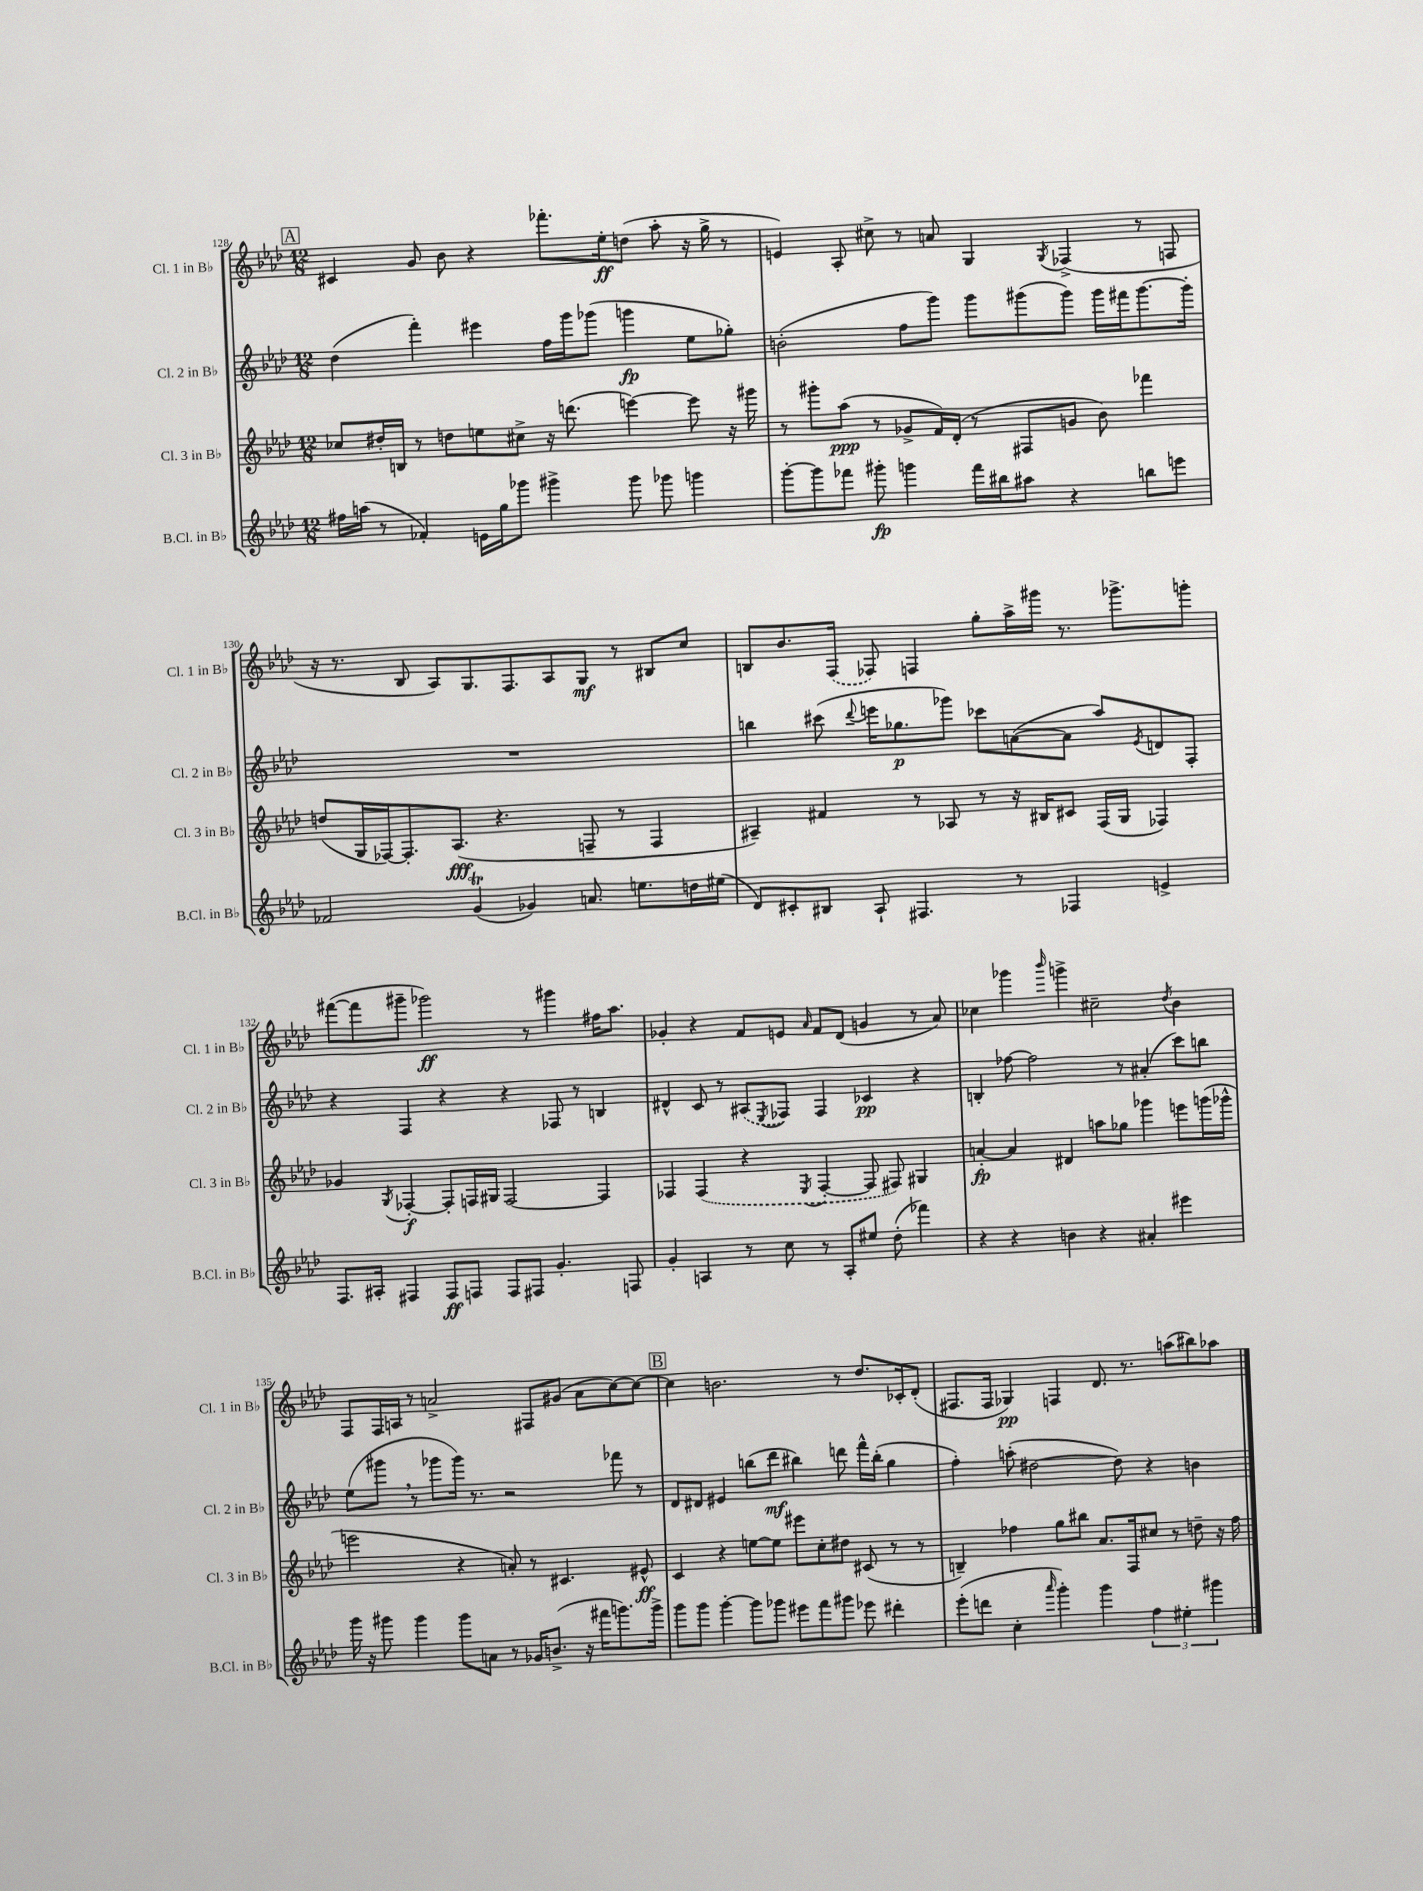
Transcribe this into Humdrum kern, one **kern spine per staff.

**kern	**kern	**kern	**kern
*staff4	*staff3	*staff2	*staff1
*clefG2	*clefG2	*clefG2	*clefG2
*k[b-e-a-d-]	*k[b-e-a-d-]	*k[b-e-a-d-]	*k[b-e-a-d-]
*M12/8	*M12/8	*M12/8	*M12/8
16ff#	8cc-	(4dd-	4c#
(16aa	.	.	.
8r	16dd#'	.	.
.	16B	.	.
4f-')	8r	4fff')	8g
.	8dd	.	8b-
16e	8ee	4eee#	4r
16gg	.	.	.
8ggg-	8cc#^	.	.
4ggg#^	16r	16ff	8.fff-'
.	(8.ddd	16ggg	.
.	.	(8ggg-	.
.	.	.	16ee-'
8ggg#	[4eee)	4ggg	(8dd
8ggg-	.	.	8aa-'
4ggg	8eee]	8ee-	16r
.	.	.	16gg^
.	16r	8gg-')	8r
.	16ggg#	.	.
=	=	=	=
[8ggg'	8r	(2b'	4e)
8ggg]	8ggg#'	.	.
8fff-	(8aa-	.	8A-'
8ggg#'	8r	.	8cc#^
4ggg	8g-^	8ff	8r
.	16f)	8ggg)	8a
.	(16d-'	.	.
16fff-	8r	8ggg	4G
16bb#	.	.	.
8aa#	8F#	(8ggg#	.
.	.	.	8qG
4r	8g	8ggg#)	(4F-^
.	8b-)	16ggg#	.
.	.	16fff#	.
8bb	4fff-	[8.ggg#	8r
8eee	.	.	8F
.	.	16ggg#']	.
=	=	=	=
2f-	(8dd	1.r	16r
.	.	.	8.r
.	16G	.	.
.	[16F-)	.	.
.	8.F-']	.	8B-
.	.	.	8A-)
.	(8.A-	.	.
(4g	.	.	8.G
.	4.r	.	.
.	.	.	8.F
4g-)	.	.	.
.	.	.	8A-
8.a	8F~	.	8G
.	8r	.	8r
8.ee	.	.	.
.	4F	.	8B#
16dd	.	.	8cc
(16ee#	.	.	.
=	=	=	=
8d-)	4A#~)	4bb	8B
8c#'	.	.	8.b-
8B#	4f#	(8ccc#	.
.	.	.	(16F
.	.	8qqddd-	.
8A-`	.	16eee	8F-)
.	.	8.gg-	.
4.F#	8r	.	4F
.	8A-	8ggg-)	.
.	8r	8ccc-	8gg'
8r	16r	([8a	16aa-^
.	16B#	.	16ggg#
4F-	8c#	8a]	8.r
.	(16F	8aa-)	.
.	16G	.	8.ggg-^
.	.	8qe-	.
4e^	4F-)	8d	.
.	.	8F'	8ggg'
=	=	=	=
8.F	4g-	4r	([8fff#
.	.	.	8fff#]
16A#'	.	.	.
.	8qG	.	.
4F#	[4F-'	4F	8ggg#~
.	.	.	2ggg-)
8F#	8F-']	4r	.
8F	16F	.	.
.	16G#	.	.
8F	[2F	4r	.
8F#	.	.	8r
4.g'	.	8F-	4ggg#
.	.	8r	.
.	4F]	4B	16ff#
.	.	.	8.aa-
8F	.	.	.
=	=	=	=
4g'	4F-	4d#^^	4g-'
4A	(4F-	8c	4r
.	.	8r	.
8r	4r	(8A#	8f
.	.	8qE-	.
8cc	.	8F-)	8e
.	8qE-	.	16qqa-
8r	[4F-'	4F-	8f
8A'	.	.	(8d-
8ee#	8F-]	4c-	4g
(8dd-'	8F#)	.	.
4fff-)	4G#	4r	8r
.	.	.	8a-)
=	=	=	=
4r	[4a'	4B'	4cc-
4r	4a]	[8ff-	4ggg-
.	.	2ff-]	.
.	.	.	16qqbbb-
4b	4d#	.	4ggg^
4r	8aa	.	2cc#~
.	8gg-	8r	.
4a#'	4ggg-	(4a#'	.
.	.	.	8qdd-
4eee#	8eee	8ccc)	4b-
.	(16ggg	8bb	.
.	16ggg-^^	.	.
=	=	=	=
16ggg	2eee	(8ee-	8F
16r	.	.	.
8ggg#	.	8ggg#	16F
.	.	.	16A
4ggg#	.	8r	8r
.	.	8ggg-	2a^
8ggg#	4r	16ggg-)	.
.	.	8.r	.
8a	.	.	.
8r	8a')	2r	.
16g-	8r	.	8F#
(8.b^	.	.	.
.	4.c#	.	(8g#
16r	.	.	8a
16fff#	.	.	.
8.ggg)	.	8fff-	[8cc)
.	8e#^^	8r	8cc_
16ggg^	.	.	.
=	=	=	=
8ggg	4c	8d-	4cc]
8ggg	.	8d#	.
[4ggg'	4r	4e#	2.b
8ggg]	[8ee	(8bb	.
8ggg-	8ee]	8ddd-	.
8eee#	8eee#	4bb#)	.
8fff	8cc'	.	.
8ggg#	8dd#	8ddd	8r
8eee-	(8c#	16fff^^	8.dd-
.	.	(16bb#'	.
4ddd#'	8r	4gg	.
.	.	.	16c-'
.	8r	.	(8d-'
=	=	=	=
(8eee-'	4B~)	4ff')	8.F#
8ddd	.	.	.
.	.	.	16F#
4cc'	4ff-	(8aa'	4G-)
.	.	[2dd#	.
16qqaaa-	.	.	.
4ggg')	8gg	.	4F
.	8bb#	.	.
4ggg	8.a-	.	8.d-
.	.	8dd#])	.
.	16F	.	8.r
6ff	8cc#	4r	.
.	8r	.	(8aa
6ee#'	.	.	.
.	8dd~	4b	8bb#)
6ggg#	.	.	.
.	16r	.	8aa-
.	16ff-	.	.
==	==	==	==
*-	*-	*-	*-
